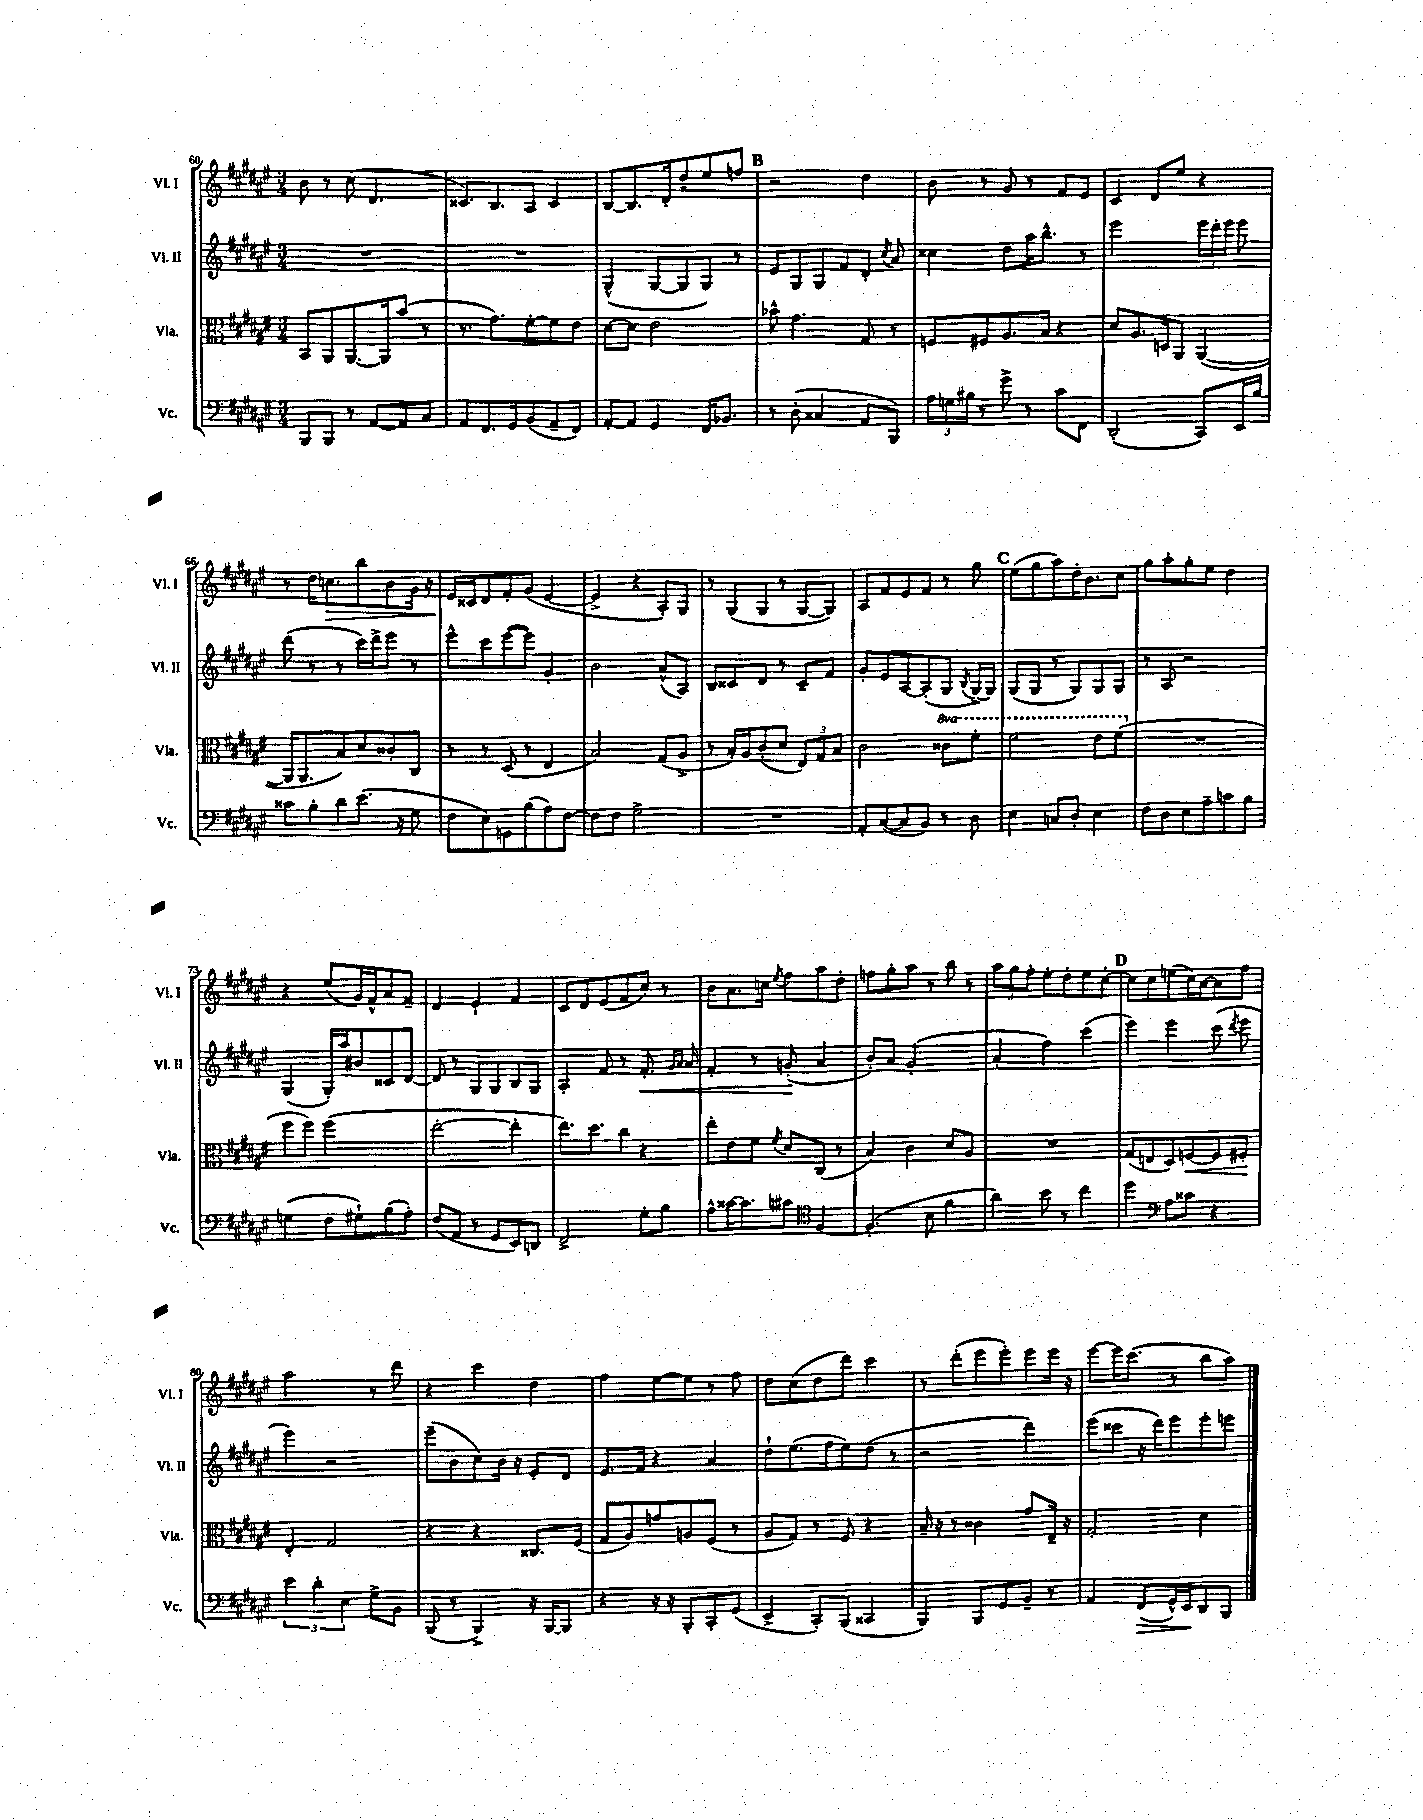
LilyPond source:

<<
\new StaffGroup <<
\new Staff = "s0" \with { instrumentName = "Vl. I" shortInstrumentName = "Vl. I" } {
    \clef treble \key fis \major \numericTimeSignature \time 3/4
    \autoBeamOff b'8 r8 cis''8( dis'4. |
    cisis'8.[) b8. ais8] cisis'4 |
    b8[~ b8. dis'16-. dis''8-- eis''8 f''8] |
    \mark \markup { \bold "B" } r2 dis''4 |
    b'8 r8 gis'8 r8 fis'8[ eis'8] |
    cis'4 dis'8[ eis''8] r4 |
    r8 dis''16[ c''8.\> b''8 b'8 gis'16] r16 |
    eis'16[\! cisis'16 dis'8 fis'8-. gis'8]( eis'4~ |
    eis'4-> r4 ais8[-.) gis8] |
    r8 gis8[( gis8] r8 gis8[~ gis8]) |
    ais8[ fis'8 eis'8 fis'8] r8 gis''8 |
    \mark \markup { \bold "C" } eis''8[( gis''8 ais''8) dis''16-. b'8. cis''8] |
    gis''8[ ais''8-. gis''8-. eis''8] dis''4 |
    r4 eis''8[( gis'16) fis'16-^ ais'8 fis'8]-- |
    dis'4 eis'4-! fis'4 |
    cis'8[ dis'8 eis'8( fis'8 cis''8]) r8 |
    b'8[ ais'8. c''16] \acciaccatura { eis''8 } fis''8[ ais''8 dis''8]-. |
    f''8[ gis''8-. ais''8] r8 b''8 r8 |
    \tuplet 3/2 { ais''8[ gis''8 fis''8]-. } eis''8[-. dis''8-. eis''8 cis''8]~-. |
    \mark \markup { \bold "D" } cis''8[ cis''8 e''8( cis''16) ais'16~ ais'8 fis''8] |
    ais''2 r8 dis'''8 |
    r4 cis'''4 dis''4 |
    fis''4 eis''8[~ eis''8] r8 fis''8 |
    dis''8[ cis''8( dis''8 dis'''8]) cis'''4 |
    r8 dis'''8[-.( eis'''8 eis'''8-.) eis'''8 eis'''16] r16 |
    eis'''8[~ eis'''16 cis'''8.]( r8 b''8[ ais''8]) \bar "|." |
}
\new Staff = "s1" \with { instrumentName = "Vl. II" shortInstrumentName = "Vl. II" } {
    \clef treble \key fis \major \numericTimeSignature \time 3/4
    \autoBeamOff R2. |
    R2. |
    gis4-^( gis8[~ gis8 gis8]) r8 |
    \mark \markup { \bold "B" } eis'8[ gis8 gis8 fis'8 dis'8]-. \acciaccatura { cis''8 } ais'8 |
    cisis''4 dis''8[ ais''16 b''8.]-^ r8 |
    eis'''2 \tuplet 3/2 { eis'''16[ dis'''16-. eis'''16] } eis'''8 |
    dis'''8( r8 r8 cis'''16[) dis'''16-> eis'''8] r8 |
    eis'''8[-^ cis'''8 eis'''8~( eis'''8]) gis'4-. |
    b'2 ais'8[-^( ais8]) |
    b8[ cisis'8 dis'8] r8 cisis'8[-- fis'8] |
    gis'8[-. eis'8 ais8~ ais8-.( gis8] \acciaccatura { b8 } gis16[~->) gis16] |
    \mark \markup { \bold "C" } gis8[( gis8] r8 gis8[) gis8 gis8] |
    r8 ais8 r2 |
    gis4( gis16[-.) ais''16 bis'8 cisis'8 dis'8]~ |
    dis'8 r8 gis8[ gis8 b8 gis8] |
    ais4-. fis'8 r8 fis'8.-.\< \grace { gis'16[ ais'16] } ais'16 |
    fis'4-. r8 g'8-.\!( ais'4 |
    b'8[-.) ais'8] gis'2-.( |
    ais'4-. fis''4) cis'''4( |
    \mark \markup { \bold "D" } eis'''4) eis'''4 cis'''8( \acciaccatura { dis'''8 } eis'''8 |
    eis'''4) r2 |
    eis'''8[--( b'8 cis''8) b'16] r16 eis'8[-. dis'8] |
    eis'8.[ fis'16] r4 ais'4 |
    dis''8[-! eis''8.( fis''16 eis''8) dis''8]( r8 |
    r2 dis'''4) |
    eis'''8[( cisis'''8] r16 dis'''16[) eis'''8 eis'''8-. e'''8] \bar "|." |
}
\new Staff = "s2" \with { instrumentName = "Vla." shortInstrumentName = "Vla." } {
    \clef alto \key fis \major \numericTimeSignature \time 3/4 \set Staff.ottavationMarkups = #ottavation-simple-ordinals
    \autoBeamOff b,8[ ais,8 ais,8.~ ais,16 b'8]( r8 |
    r8. gis'8.[) fis'8~-. fis'8 eis'8] |
    dis'8[~ dis'8] eis'2 |
    \mark \markup { \bold "B" } bes'8-^ gis'4. gis8 r8 |
    f8[ fis8 ais8. b16] r4 |
    dis'8[ ais8. d16 ais,8] ais,4~( |
    ais,16[ ais,8. b8) dis'8 cisis'8-. cis8] |
    r8 r8 dis8( r8 eis4 |
    b2) gis8[( ais8]-> |
    r8 b16[-.) ais16 cis'8-.( dis'8] \tuplet 3/2 { eis8[) gis8 b8] } |
    cis'2 \ottava #1 cisis''8[ fis''8]-. |
    \mark \markup { \bold "C" } fis''2 eis''8[ fis''8]( \ottava #0 |
    R2. |
    fis''8[ fis''8]) fis''2( |
    eis''2~-. eis''4-. |
    eis''8.[) dis''8. cis''8] r4 |
    eis''8[-. eis'8 fis'8] \acciaccatura { fis'8 } dis'8[ cis8]( r8 |
    b4) cis'4 dis'8[ ais8] |
    R2. |
    \mark \markup { \bold "D" } gis8[( e8 dis8) f8~\< f8 fis8]-.\! |
    eis4-. gis2 |
    r4 r4 cisis8.[ fis16]( |
    gis8[ ais8) g'8 a8 fis8]( r8 |
    ais8[ gis8]) r8 fis8 r4 |
    b16-- r16 r8 cisis'4 gis'8[ eis16]-- r16 |
    gis2-. dis'4 \bar "|." |
}
\new Staff = "s3" \with { instrumentName = "Vc." shortInstrumentName = "Vc." } {
    \clef bass \key fis \major \numericTimeSignature \time 3/4
    \autoBeamOff b,,8[ b,,8] r8 ais,8[~ ais,8 cis8] |
    ais,8[ fis,8. gis,16 b,8( ais,8-- fis,8]) |
    ais,8[~-. ais,8] gis,4 fis,16[ bes,8.] |
    \mark \markup { \bold "B" } r8 dis8-.( cisis4 ais,8[ b,,8]) |
    \tuplet 3/2 { ais16[ g16 bis16] } r8 gis'8-> r8 cis'8[ fis,8] |
    dis,2-.( cis,8[) eis,16 b16] |
    cisis'8[ b8-. dis'8 eis'8.]( r16 gis8 |
    fis8[ eis8) g,8 b8( ais8) fis8]~ |
    fis8[ fis8] gis2-> |
    R2. |
    ais,8[-. cis8~( cis8 b,8]) r8 dis8 |
    \mark \markup { \bold "C" } eis4 c8[ dis8]-. eis4 |
    fis8[ dis8 eis8 ais8-- c'8 b8] |
    g4( fis8[ gis8-!) b8( ais8]-.) |
    fis8[( ais,8] r8 gis,8[ eis,8) d,8] |
    fis,2-> gis8[-. b8] |
    ais8[-^ cisis'16~ cisis'8. cis'8] \clef tenor fis4~ |
    fis4.-.( b8 fis'4 |
    ais'4) b'8 r8 cis''4 |
    \mark \markup { \bold "D" } dis''4 \clef bass ais8[ cisis'8] r4 |
    \tuplet 3/2 { eis'4 dis'4-. eis4 } gis8[-> b,8] |
    b,,8( r8 b,,4->) r16 b,,16[~ b,,8] |
    r4 r16 r16 b,,8[-. cis,8-. gis,8]( |
    eis,4-> cis,8[-.) b,,8]( cisis,4 |
    b,,4) b,,8[ gis,8 b,8]-- r8 |
    ais,4 fis,8[\>( gis,16-^) eis,16\! dis,8 b,,8] \bar "|." |
}
>>
>>
\layout { \context { \Score currentBarNumber = #60 } }
